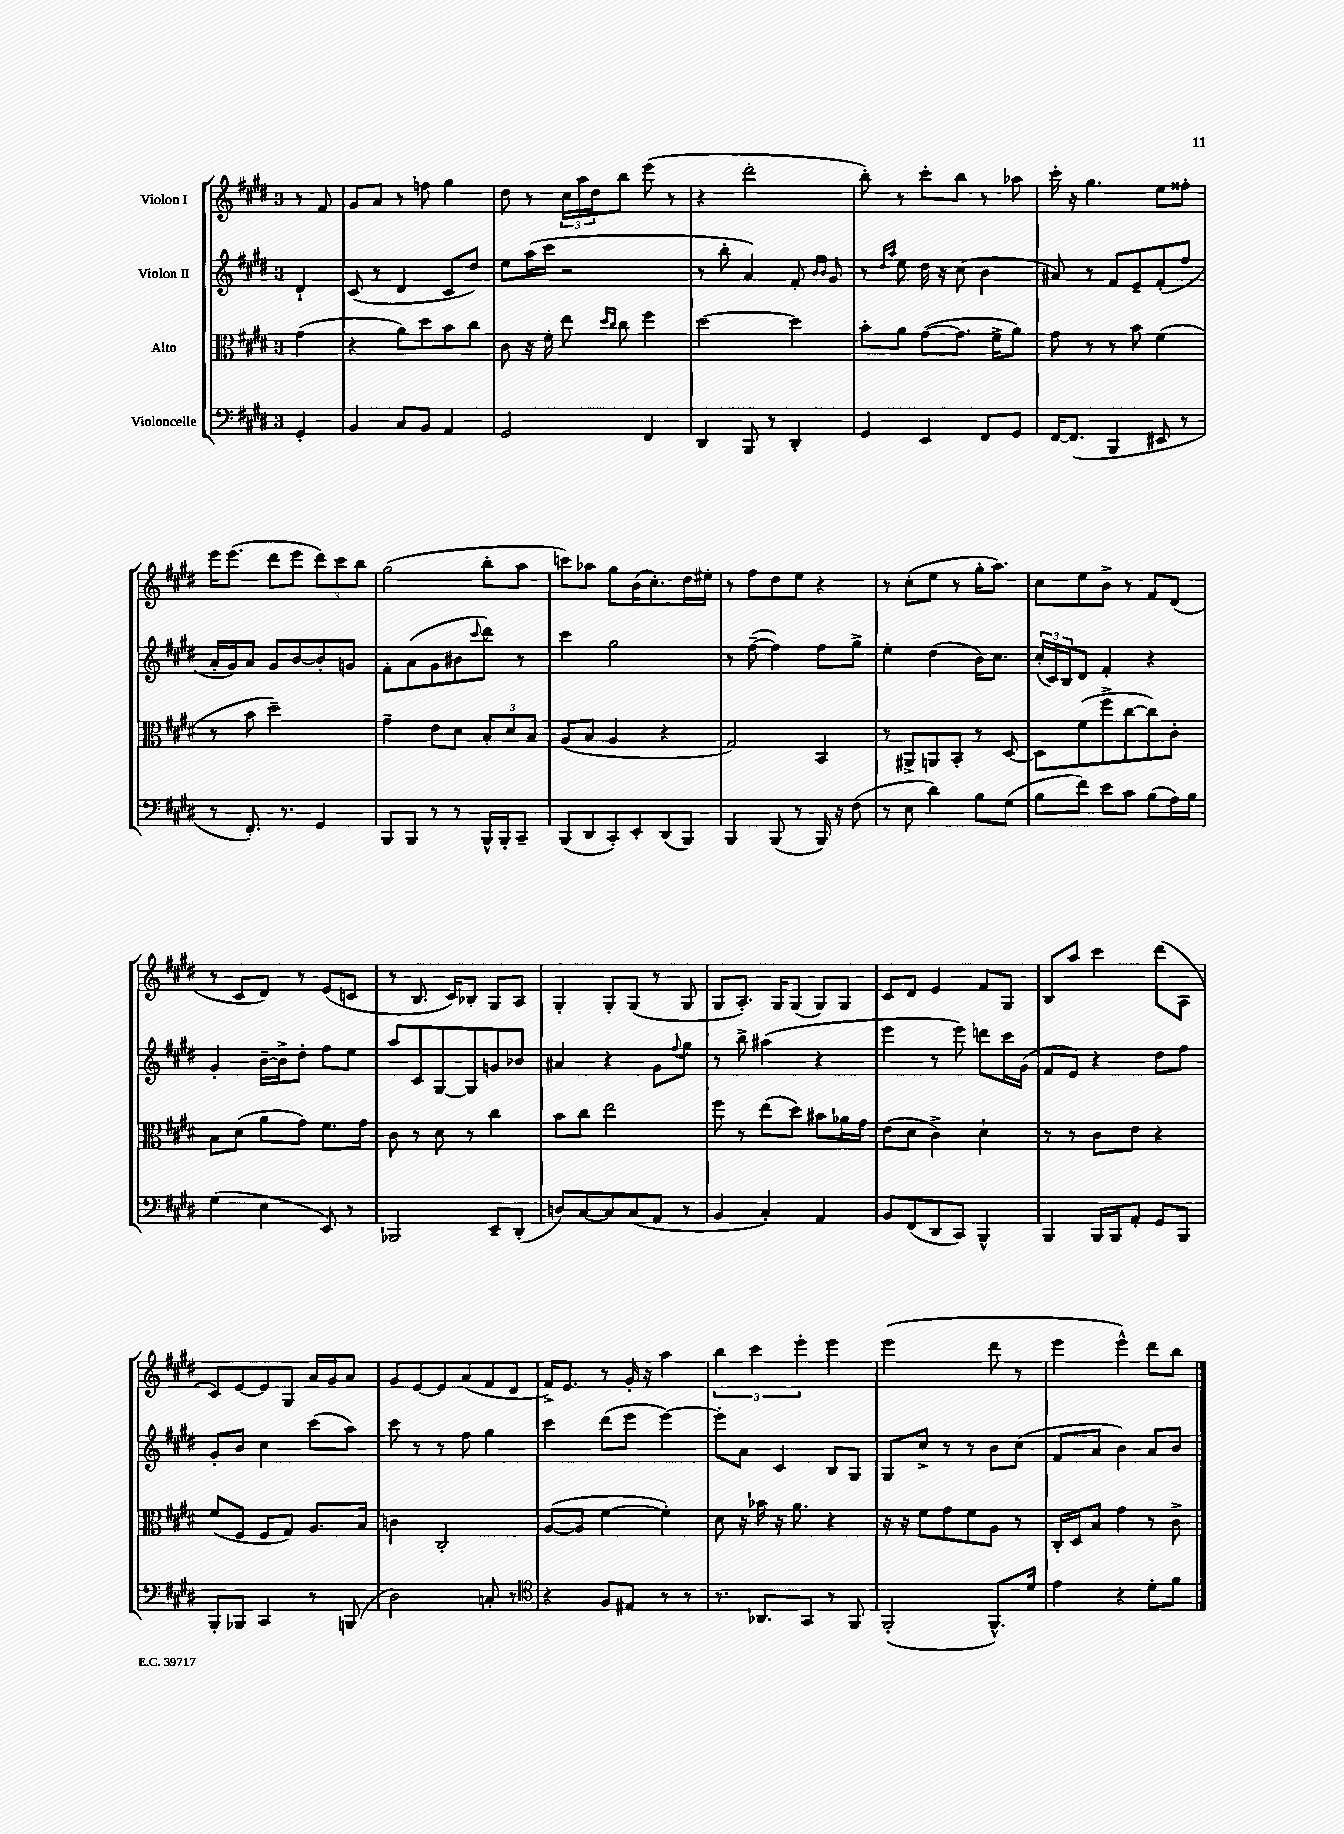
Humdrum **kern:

**kern	**kern	**kern	**kern
*staff4	*staff3	*staff2	*staff1
*clefF4	*clefC3	*clefG2	*clefG2
*k[f#c#g#d#]	*k[f#c#g#d#]	*k[f#c#g#d#]	*k[f#c#g#d#]
*M3/4	*M3/4	*M3/4	*M3/4
4GG#'	(4g#	4d#`	8r
.	.	.	8f#
=	=	=	=
4BB	4r	(8c#	8g#
.	.	8r	8a
8C#	8a)	4d#	8r
8BB	8dd#	.	8ff
4AA	8b	8c#	4gg#
.	8cc#	8dd#)	.
=	=	=	=
2GG#	8c#	8ee	8dd#
.	16r	(16aa	8r
.	16f#'	16ccc#	.
.	8ee	2r	24cc#
.	.	.	24aa
.	.	.	24dd#
.	16qqdd#	.	.
.	16qqcc#	.	.
.	8cc#	.	8bb
4FF#	4ff#	.	(8eee
.	.	.	8r
=	=	=	=
4DD#	[2dd#	8r	4r
.	.	8bb'	.
8BBB	.	4a)	2ddd#'
8r	.	.	.
4DD#'	4dd#]	8f#'	.
.	.	16qqb	.
.	.	16qqb	.
.	.	8g#	.
=	=	=	=
4GG#	8b'	8r	8bb')
.	.	16qqdd#	.
.	.	16qqaa	.
.	8a	8ee	8r
4EE	([8g#	16dd#	8ccc#'
.	.	16r	.
.	8.g#]	(8cc#	8bb
8FF#	.	4b	8r
.	16f#^	.	.
8GG#	8a)	.	8aa-
=	=	=	=
[16FF#	8g#	8a#)	16ccc#'
(8.FF#]	.	.	16r
.	8r	8r	4.gg#
4BBB	8r	8f#	.
.	8b	8e~	.
8EE#	(4f#	(8f#'	8ee
8r	.	8ff#	8ff##'
=	=	=	=
8r	8r	16a'	16eee
.	.	16g#)	(8.eee
8.FF#')	8b	8a	.
.	2dd#~)	8g#	8ddd#
8.r	.	.	.
.	.	[8b	8eee
4GG#	.	8b']	12ddd#)
.	.	.	12ccc#
.	.	8g	.
.	.	.	12bb
=	=	=	=
8BBB	4g#~	8f#'	(2gg#
8BBB	.	(8a	.
8r	8e	8g#	.
8r	8d#	8b#	.
.	.	8qqccc#	.
16BBB^^	12B'	8ddd#)	8bb'
16BBB'	.	.	.
.	12d#	.	.
8CC#~	.	8r	8aa
.	12B	.	.
=	=	=	=
(8BBB	(8A	4ccc#	8ccc)
8DD#	8B	.	8aa-
8CC#')	4A	2gg#	8gg#
8EE'	.	.	(16b
.	.	.	8.cc#')
(8DD#	4r	.	.
8BBB)	.	.	16dd#
.	.	.	16ee#'
=	=	=	=
4BBB	2G#)	8r	8r
.	.	([8ff#~	8ff#
(8BBB	.	4ff#])	8dd#
8r	.	.	8ee
16BBB)	4BB	8ff#	4r
16r	.	.	.
(8F#	.	8gg#^	.
=	=	=	=
8r	8r	4ee'	8r
8E	8AA#^	.	(8cc#'
4d#)	8AA	(4dd#	8ee
.	8BB'	.	8r
8B	8r	16b)	16gg#'
.	.	8.cc#	8.aa)
(8G#	[8D#	.	.
=	=	=	=
8B	8D#]	(24cc#'	8cc#
.	.	24c#)	.
.	.	24B	.
8f#)	(8f#	8d#	8ee
8e	8ff#^	4f#'	8b^
8c#	[8cc#	.	8r
(8B	8cc#])	4r	8f#
16A)	8c#'	.	(8d#
16B	.	.	.
=	=	=	=
(4G#	8B	4g#'	8r
.	(8d#	.	8c#
4E	8a	[16b~	8d#)
.	.	16b^]	.
.	8g#)	8dd#'	8r
8EE)	8.f#	8ff#	(8e
8r	.	8ee	8c
.	16g#	.	.
=	=	=	=
2BBB-	8c#	8aa	8r
.	8r	8c#	8.B
.	8d#	[8G#	.
.	.	.	16c#)
.	8r	8G#]	8B-'
8EE~	4cc#	8g	8G#
(8DD#'	.	8b-	8A
=	=	=	=
8D)	8b	4a#	4G#'
[8C#	8cc#	.	.
8C#]	2ee	4r	8G#'
(8C#	.	.	(8G#
8AA	.	8g#	8r
.	.	8qqff#	.
8r	.	8gg#	8G#
=	=	=	=
4BB	8ff#	8r	8G#
.	8r	8bb^	8.A')
4C#')	(8ee	(4aa#	.
.	.	.	16G#
.	8dd#)	.	(8G#
4AA	8b#	4r	8G#)
.	16a-	.	8G#
.	16g#	.	.
=	=	=	=
8BB	(8e	4eee	8c#
(8FF#	8d#	.	8d#
8DD#	4c#^)	8r	4e
8CC#)	.	8eee)	.
4BBB^^	4d#`	8ddd	8f#
.	.	16ccc#	8G#
.	.	(16g#	.
=	=	=	=
4BBB	8r	8f#	8B
.	8r	8e)	8aa
16BBB	8c#	4r	4ccc#
16BBB	.	.	.
8AA'	8e	.	.
8GG#	4r	8dd#	(8ddd#
8BBB	.	8ff#	8A
=	=	=	=
8BBB'	(8f#	8g#'	8c#)
8BBB-	8F#	8b	[8e
4CC#	8F#	4cc#	8e]
.	8G#)	.	8G#
8r	8.A	(8ccc#	16a
.	.	.	16g#
(8BBB	.	8aa)	8a
.	16B	.	.
=	=	=	=
2D#)	4c	8ccc#	8g#
.	.	8r	[8e
.	2C#'	8r	8e]
.	.	8ff#	(8a
8C'	.	4gg#	8f#
8r	.	.	8d#
=	=	=	=
*clefC4	*	*	*
4r	([8A	4ccc#	16f#^)
.	.	.	8.e
.	8A]	.	.
8F#	[4f#	(8ddd#	8r
8E#	.	8eee	16g#'
.	.	.	16r
8r	4f#'])	[4eee)	4aa
8r	.	.	.
=	=	=	=
8.r	8d#	8eee']	6bb
.	16r	8a	.
.	.	.	6ccc#
8.AA-	16b-	.	.
.	16r	4c#	.
.	8.a	.	.
.	.	.	6eee'
8GG#	.	.	.
8r	4r	8B	4eee
8FF#	.	8G#	.
=	=	=	=
(2FF#'	16r	8G#	(2eee
.	16r	.	.
.	8f#	8cc#^	.
.	8g#	8r	.
.	8f#	8r	.
8.FF#^^)	8A	8b	8ddd#
.	8r	(8cc#	8r
16d#	.	.	.
=	=	=	=
4e	16C#'	8f#	4eee
.	16D#	.	.
.	8B	8a	.
4r	4g#	4b)	4eee^^)
8d#'	8r	8a	8ddd#
8f#	8c#^	8b	8bb
==	==	==	==
*-	*-	*-	*-
